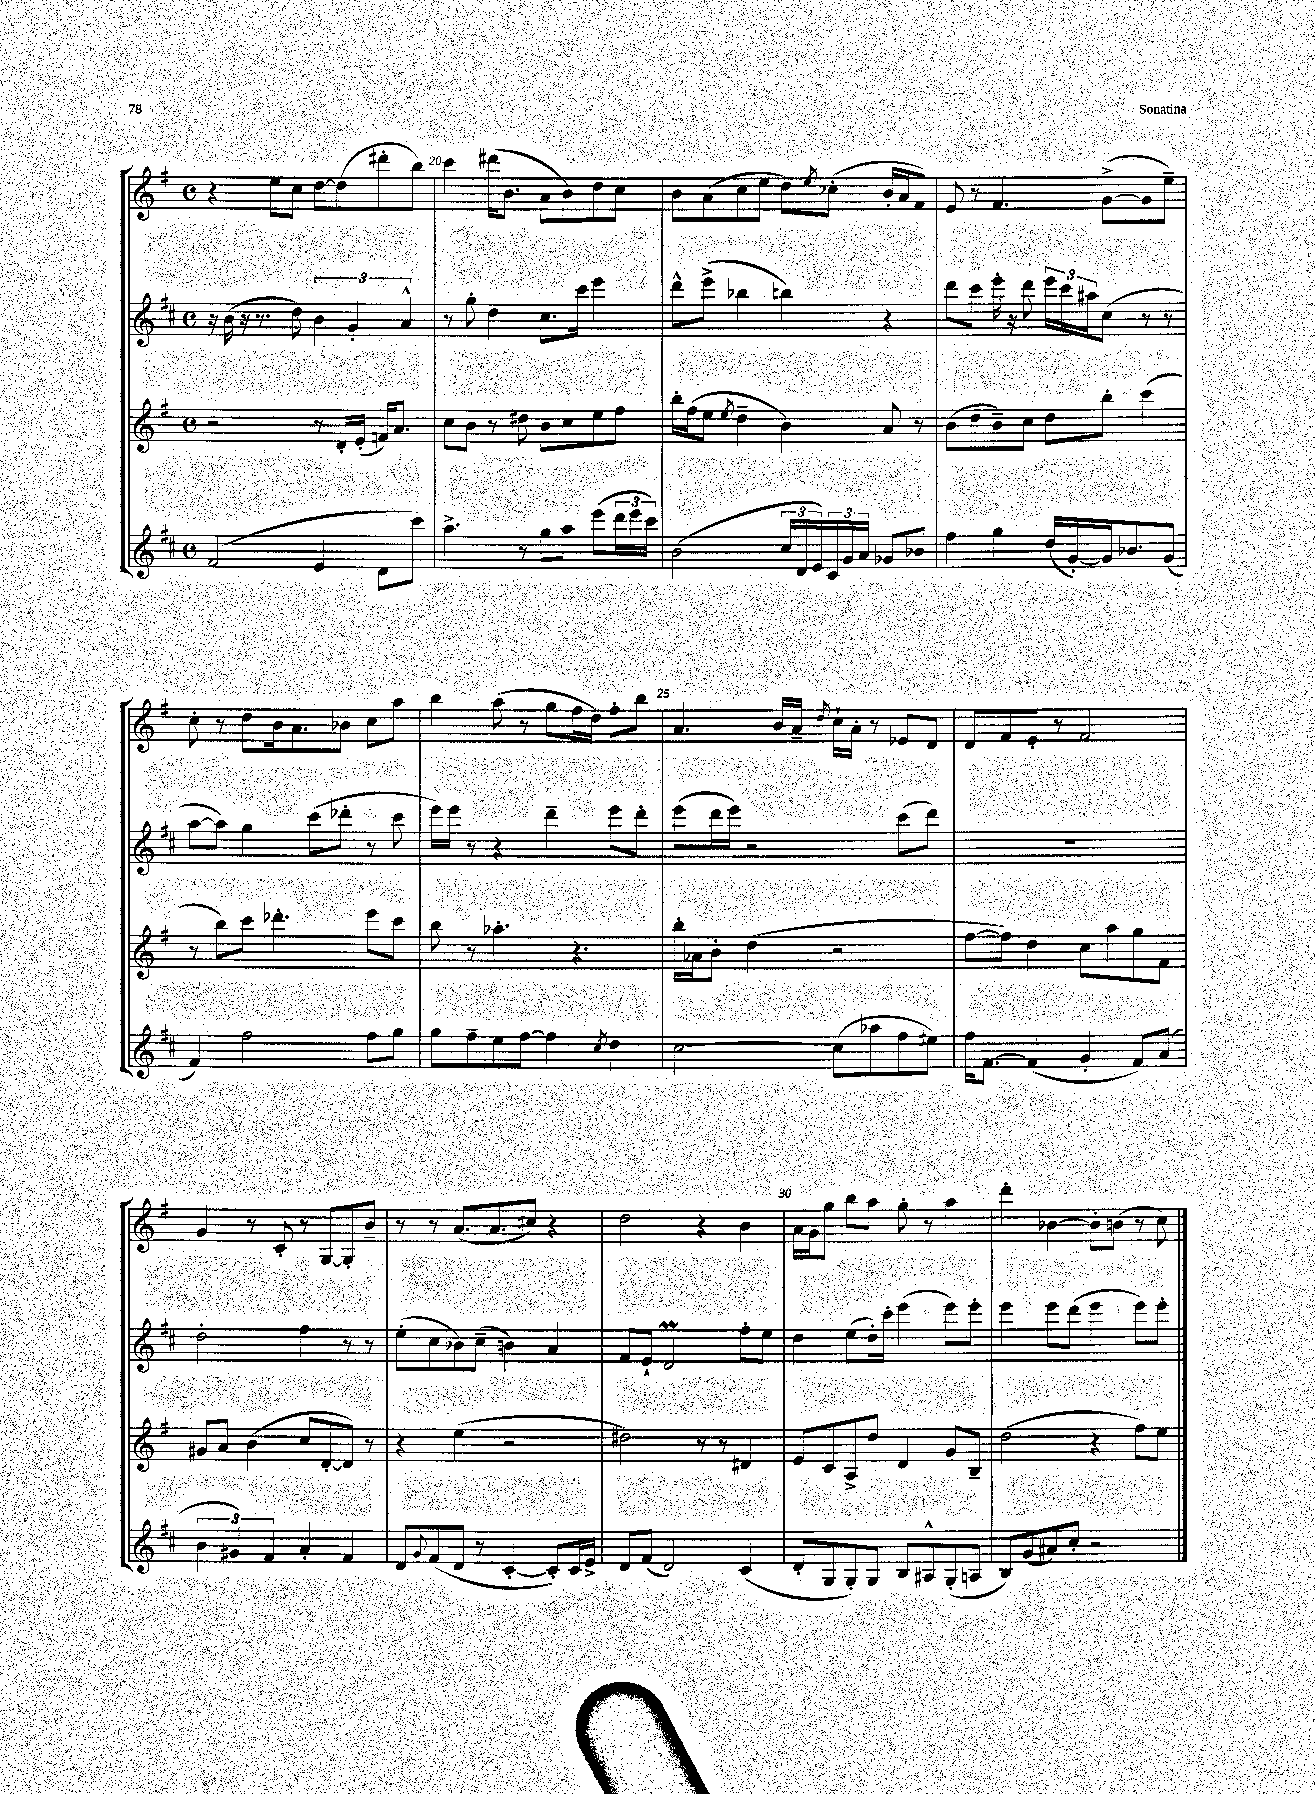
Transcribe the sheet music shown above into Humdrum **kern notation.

**kern	**kern	**kern	**kern
*staff4	*staff3	*staff2	*staff1
*clefG2	*clefG2	*clefG2	*clefG2
*k[f#c#]	*k[f#]	*k[f#c#]	*k[f#]
*M4/4	*M4/4	*M4/4	*M4/4
*met(c)	*met(c)	*met(c)	*met(c)
(2f#/	2r	16r	4r
.	.	(16b\	.
.	.	16r	.
.	.	8.r	.
.	.	.	8ee\L
.	.	8dd\)	8cc\J
4e/	8r	6b\	[8dd\L
.	16d'/LL	.	(8dd\]
.	.	6g'/	.
.	(16e'/JJ	.	.
8d\L	16f/LK)	.	8ddd#'\
.	8.a/J	.	.
.	.	6a^^/	.
8ccc#\J)	.	.	8bb\J)
=	=	=	=
4.aa^\	8cc\L	8r	4ccc\
.	8b\J	8gg'\	.
.	8r	4dd\	(16ddd#\LK
.	.	.	8.b\J
8r	8dd#\	.	.
8gg\L	8b\L	8.cc#\L	8a\L
8aa\J	8cc\	.	8b\)
.	.	16ccc#\Jk	.
(8eee\L	8ee\	4eee\	8dd\
24ddd\L	8ff#\J	.	8cc\J
24eee\	.	.	.
24ccc#\JJ)	.	.	.
=	=	=	=
(2b\	16bb'\LL	8ddd^^\L	8b\L
.	(16ff#\J	.	.
.	8ee\J	(8eee^\J	(8a\
.	8qee/	.	.
.	4dd~\	4bb-\	8cc\
.	.	.	8ee\J
24cc#/LL	4b\)	4bb\)	8dd\L)
24d/	.	.	.
24e/)	.	.	.
.	.	.	8qee/
24c#/	.	.	(8cc-'\J
24g/	.	.	.
24a/JJ	.	.	.
8g-/L	8a/	4r	16b'/LL
.	.	.	16a/J
8b-/J	8r	.	8f#/J)
=	=	=	=
4ff#\	(8b\L	8ddd\L	8e/
.	8dd\	8ccc#\J	8r
4gg\	8b~\)	16eee'\	4.f#/
.	.	16r	.
.	8cc\J	8ddd\	.
(16dd/LL	8dd\L	24eee\LL	.
.	.	24ccc#\	.
[16g'/)	.	.	.
.	.	24aa#\J	.
16g/]J	8bb'\J	(8cc#\J	([8g^\L
8.b-/	.	.	.
.	(4ccc\	8r	8g\]
(8g/J	.	8r	8ee~\J)
=	=	=	=
4f#/)	8r	[8aa\L	8cc'\
.	8bb\L)	8aa\]J)	8r
2ff#\	8ccc\J	4gg\	8dd\L
.	4.ddd-'\	.	16b\k
.	.	.	8.a\
.	.	(8ccc#\L	.
.	.	8ddd-'\J	8b-\J
8ff#\L	8eee\L	8r	8cc\L
8gg\J	8ccc\J	8ccc#\	8aa\J
=	=	=	=
8gg\L	8bb\	16eee\LL)	4bb\
.	.	16eee\JJ	.
8ff#~\	8r	8r	.
8ee\	4.aa-'\	4r	(8aa\
[8ff#\J	.	.	8r
4ff#\]	.	4ddd~\	8gg\L
.	4.r	.	16ff#\L
.	.	.	16dd\JJ)
8qcc#/	.	.	.
4dd\	.	8eee\L	8ff#'\L
.	.	8ddd'\J	8bb\J
=	=	=	=
[2cc#\	16bb'\LL	(8eee\L	4.a/
.	16a-\J	.	.
.	8b'\J	16ddd\L	.
.	.	16eee\JJ)	.
.	(4dd\	2r	.
.	.	.	16b/LL
.	.	.	16a~/JJ
.	.	.	8qdd/
(8cc#\]L	2r	.	16cc`\LL
.	.	.	16a'\JJ
8aa-\	.	.	8r
8ff#\	.	(8ccc#\L	8e-/L
8ee#\J)	.	8ddd\J)	8d/J
=	=	=	=
16ff#\LK	[8ff#\L	1r	8d/L
[8.f#\J	.	.	.
.	8ff#\]J)	.	8f#/
(4f#/]	4dd\	.	8e'/J
.	.	.	8r
4g'/	8cc\L	.	2f#/
.	8aa\	.	.
8f#/L)	8gg\	.	.
(8a/J	8f#\J	.	.
=	=	=	=
6b\	8g#/L	2dd'\	4g/
.	8a/J	.	.
6g#/)	.	.	.
.	(4b\	.	8r
6f#/	.	.	.
.	.	.	8c'/
4a'/	8cc/L	4ff#\	8r
.	[8d'/	.	[8G/L
4f#/	8d/]J)	8r	8G'/]
.	8r	8r	8b~/J
=	=	=	=
8d/L	4r	(8ee'\L	8r
8qqg/	.	.	.
(8f#/	.	8cc#\	8r
8d/J	(4ee\	8b-\)	(8.a/L
8r	.	(8cc#~\J	.
.	.	.	8.a/
[4c#'/	2r	4b\)	.
.	.	.	8cc#/J)
8c#'/]L)	.	4a/	4r
16c#/L	.	.	.
16e^/JJ	.	.	.
=	=	=	=
8d/L	2dd#\)	8f#/L	2dd\
(8f#/J	.	8e`/J	.
2d/)	.	2d/	.
.	8r	.	4r
.	8r	.	.
(4c#/	4d#/	8ff#'\L	4b\
.	.	8ee\J	.
=	=	=	=
8d'/L	8e/L	4dd\	16a\LL
.	.	.	16g\J
8G/	8c/	.	8gg\J
8G'/)	8A^/	(8ee\L	8bb\L
8G/J	8dd/J	16dd'\L)	8aa\J
.	.	16ccc#'\JJ	.
8B/L	4d/	(4eee\	8gg'\
8A#^^/	.	.	8r
(8G'/	8g/L	8eee\L)	4aa\
8A/J	8B~/J	8eee'\J	.
=	=	=	=
8B/L)	(2dd\	4eee\	4ddd'\
(8g/	.	.	.
8a#/)	.	8eee\L	[4b-\
8cc#'/J	.	(8ddd\J	.
2r	4r	4eee\	8b-'\]L
.	.	.	(8b\J
.	8ff#\L)	8eee\L)	8r
.	8ee\J	8eee'\J	8cc\)
==	==	==	==
*-	*-	*-	*-
